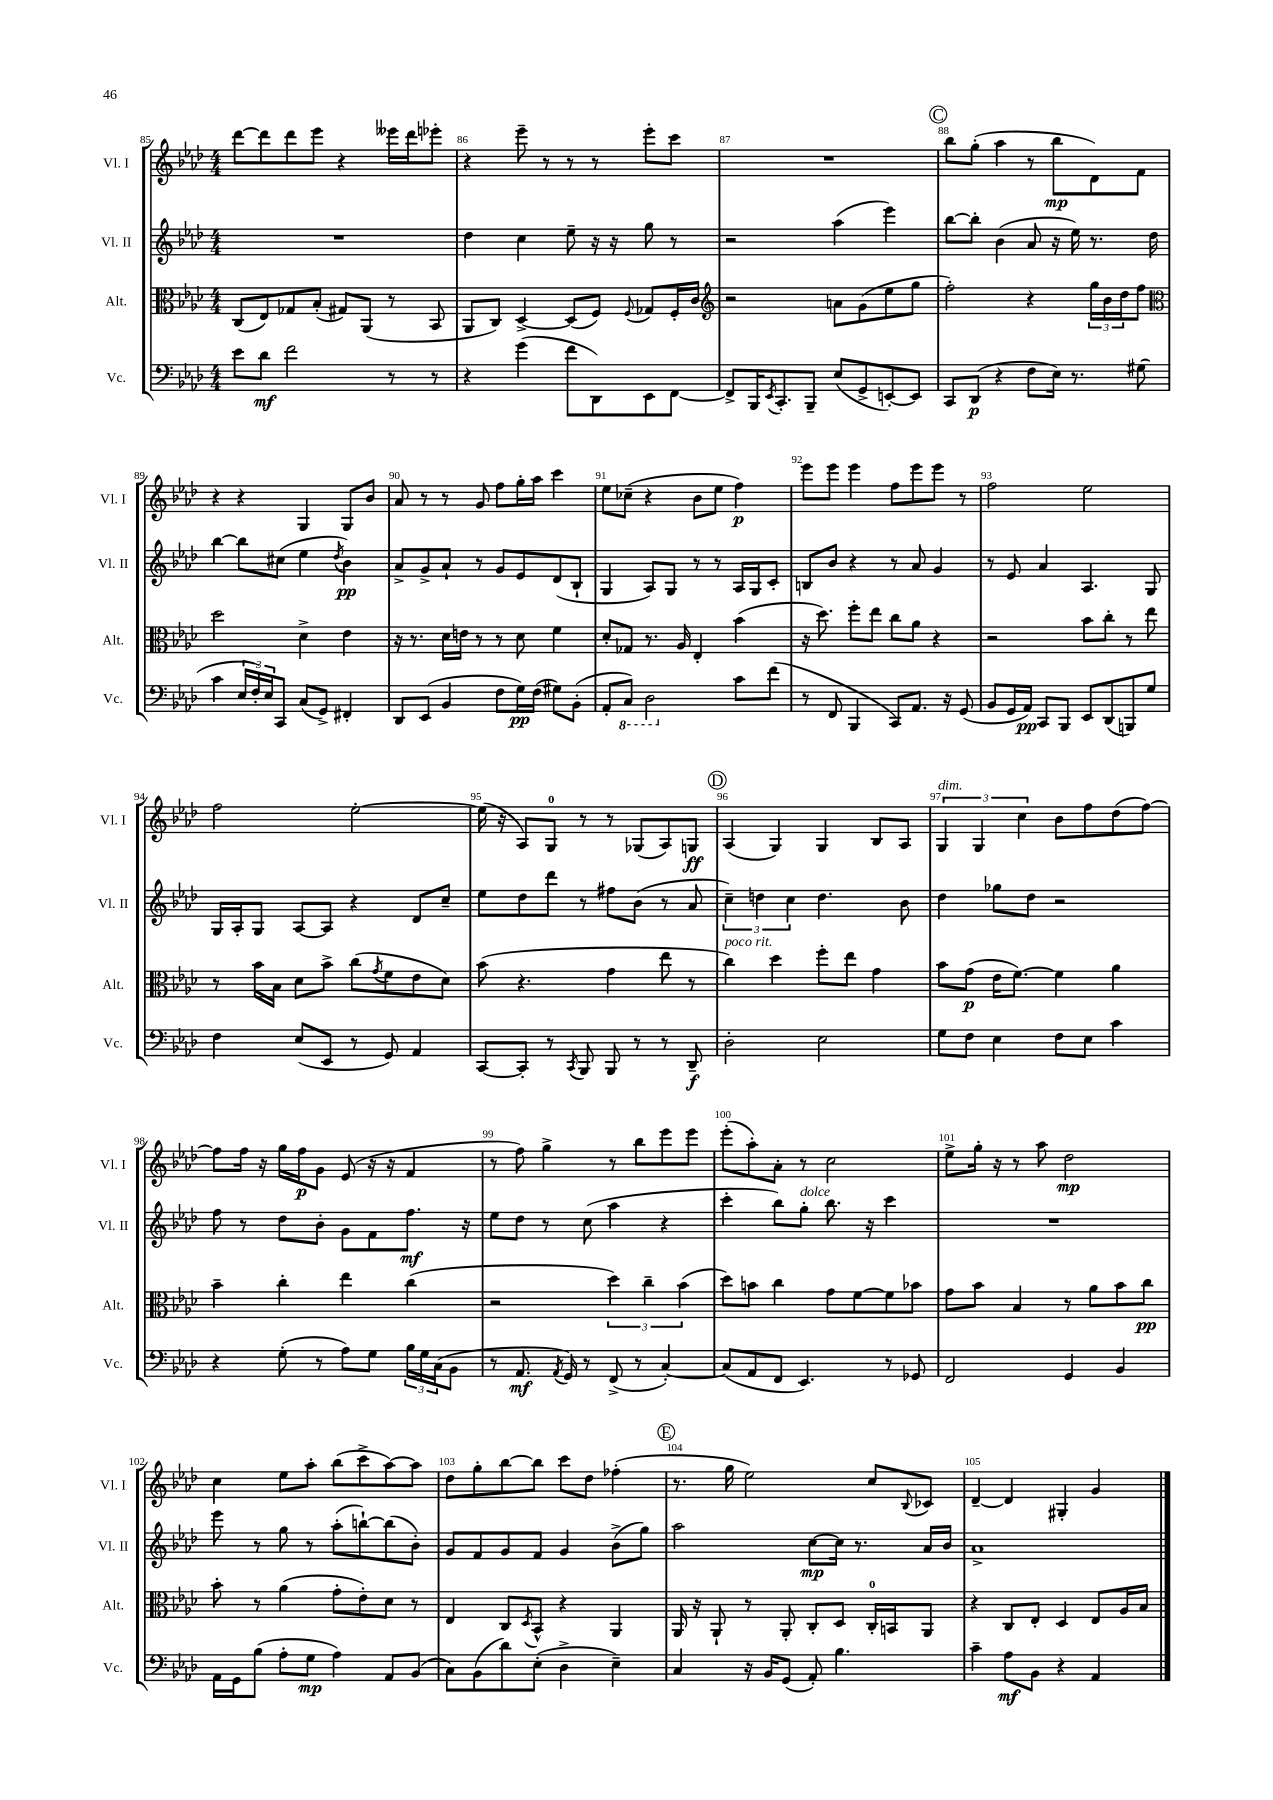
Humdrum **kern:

**kern	**kern	**kern	**kern
*staff4	*staff3	*staff2	*staff1
*clefF4	*clefC3	*clefG2	*clefG2
*k[b-e-a-d-]	*k[b-e-a-d-]	*k[b-e-a-d-]	*k[b-e-a-d-]
*M4/4	*M4/4	*M4/4	*M4/4
8e-	(8C	1r	[8ddd-
8d-	8E-)	.	8ddd-]
2f	8G-	.	8ddd-
.	(8B-'	.	8eee-
.	8G#)	.	4r
.	(8AA-	.	.
8r	8r	.	16eee--
.	.	.	16ddd-
8r	8BB-	.	8eee-'
=	=	=	=
4r	8AA-	4dd-	4r
.	8C)	.	.
(4g	[4D-^	4cc	8eee-~
.	.	.	8r
8f	(8D-]	8ee-~	8r
8DD-)	8F)	16r	8r
.	.	16r	.
.	8qqF	.	.
8EE-	8G-	8gg	8eee-'
[8FF	16F'	8r	8ccc
.	16c	.	.
=	=	=	=
*	*clefG2	*	*
8FF^]	2r	2r	1r
16BBB-	.	.	.
8qEE-	.	.	.
8.CC'	.	.	.
8BBB-~	.	.	.
(8E-	8a	(4aa-	.
8GG^	(8g	.	.
[8EE')	8ee-	4eee-)	.
8EE]	8gg	.	.
=	=	=	=
8CC	2ff')	[8bb-	8bb-
(8DD-	.	8bb-']	(8gg'
4r	.	(4b-	4aa-
8F	4r	8a-	8r
16E-)	.	16r	8bb-
8.r	.	16ee-)	.
.	24gg	8.r	8d-)
.	24b-	.	.
.	24dd-	.	.
(8G#	8ff	.	8f
.	.	16dd-	.
=	=	=	=
*	*clefC3	*	*
4c	2dd-	[4bb-	4r
24E-	.	8bb-]	4r
24F')	.	.	.
24E-	.	.	.
8CC	.	(8cc#	.
(8C	4d-^	4ee-	4G
8GG^)	.	.	.
.	.	8qdd-	.
4FF#'	4e-	4b-)	8G
.	.	.	8b-
=	=	=	=
8DD-	16r	8a-^	8a-
.	8.r	.	.
(8EE-	.	8g^	8r
4BB-	16d-	8a-`	8r
.	16e	.	.
.	8r	8r	8g
8F	8r	8g	8ff
16G)	8d-	8e-	16gg'
(16F	.	.	16aa-
8G#)	4f	(8d-	4ccc
(8BB-'	.	8B-`	.
=	=	=	=
8AA-'	8d-'	4G	8ee-
8CC)	8G-	.	(8cc-~
2DD-	8.r	8A-)	4r
.	.	8G	.
.	16A-	.	.
.	4E-'	8r	8b-
.	.	8r	8ee-
8c	(4b-	16A-	4ff)
.	.	16G	.
(8f	.	8c'	.
=	=	=	=
8r	16r	8B	8eee-
.	8.dd-)	.	.
8FF	.	8b-	8eee-
4BBB-	8ff'	4r	4eee-
.	8ee-	.	.
8CC)	8cc	8r	8ff
8.AA-	8a-	8a-	8eee-
.	4r	4g	8eee-
16r	.	.	.
(8GG	.	.	8r
=	=	=	=
8BB-	2r	8r	2ff
16GG	.	8e-	.
16AA-)	.	.	.
8CC	.	4a-	.
8BBB-	.	.	.
8EE-	8b-	4.A-	2ee-
(8DD-	8cc'	.	.
8BBB)	8r	.	.
8G	8ee-	8G	.
=	=	=	=
4F	8r	16G	2ff
.	.	16A-'	.
.	16b-	8G	.
.	16B-	.	.
(8E-	8d-	[8A-	.
8EE-	8b-^	8A-]	.
8r	(8cc	4r	[2ee-'
.	8qg	.	.
8GG)	8f	.	.
4AA-	8e-	8d-	.
.	8d-)	8cc~	.
=	=	=	=
[8CC	(8b-	8ee-	(16ee-]
.	.	.	16r
8CC']	4.r	8dd-	8A-)
8r	.	8ddd-	8G
8qCC	.	.	.
8BBB-	.	8r	8r
8BBB-	4g	8ff#	8r
8r	.	(8b-	(8G-
8r	8ee-	8r	8A-)
8DD-~	8r	8a-	8G
=	=	=	=
2D-'	4cc)	6cc~)	(4A-
.	.	6dd	.
.	4dd-	.	4G)
.	.	6cc	.
2E-	8ff'	4.dd	4G
.	8ee-	.	.
.	4g	.	8B-
.	.	8b-	8A-
=	=	=	=
8G	8b-	4dd-	6G
8F	(8g	.	.
.	.	.	6G
4E-	16e-	8gg-	.
.	[8.f)	.	.
.	.	.	6cc
.	.	8dd-	.
8F	4f]	2r	8b-
8E-	.	.	8ff
4c	4a-	.	(8dd-
.	.	.	[8ff)
=	=	=	=
4r	4b-~	8ff	8ff]
.	.	8r	16ff
.	.	.	16r
(8G'	4cc'	8dd-	16gg
.	.	.	16ff
8r	.	8b-'	8g
8A-)	4ee-	8g	(8e-
8G	.	8f	16r
.	.	.	16r
24B-	(4cc	8.ff	4f
24G	.	.	.
(24C	.	.	.
8BB-	.	.	.
.	.	16r	.
=	=	=	=
8r	2r	8ee-	8r
8.AA-	.	8dd-	8ff)
.	.	8r	4gg^
8qAA-	.	.	.
16GG)	.	.	.
8r	.	(8cc	.
(8FF^	6dd-)	4aa-	8r
8r	.	.	8bb-
.	6cc~	.	.
[4C')	.	4r	8eee-
.	(6b-	.	.
.	.	.	8eee-
=	=	=	=
(8C]	8dd-)	4ccc'	(8eee-'
8AA-	8b	.	8aa-')
8FF	4cc	8bb-)	8a-'
4.EE-)	.	8gg'	8r
.	8g	8.bb-	2cc
.	[8f	.	.
.	.	16r	.
8r	8f]	4ccc	.
8GG-	8b-	.	.
=	=	=	=
2FF	8g	1r	8ee-^
.	8b-	.	16gg'
.	.	.	16r
.	4B-	.	8r
.	.	.	8aa-
4GG	8r	.	2dd-
.	8a-	.	.
4BB-	8b-	.	.
.	8cc	.	.
=	=	=	=
16AA-	8b-'	8eee-	4cc
16GG	.	.	.
(8B-	8r	8r	.
8A-'	(4a-	8gg	8ee-
8G	.	8r	8aa-'
4A-)	8g'	(8aa-'	(8bb-
.	8e-')	[8bb`)	8ccc^
8AA-	8d-	(8bb]	[8aa-)
(8BB-	8r	8b-')	8aa-]
=	=	=	=
8C)	4E-	8g	8dd-
(8BB-	.	8f	8gg'
8d-)	8C	8g	[8bb-
.	8qD-	.	.
(8E-'	8BB-^^	8f	8bb-]
4D-^	4r	4g	8ccc
.	.	.	8dd-
4E-~)	4AA-	(8b-^	(4ff-'
.	.	8gg)	.
=	=	=	=
4C	16AA-	2aa-	8.r
.	16r	.	.
.	8AA-`	.	.
.	.	.	16gg
16r	8r	.	2ee-)
16BB-	.	.	.
(8GG	8AA-'	.	.
8AA-')	8C'	[8cc	.
4.B-	8D-	16cc]	.
.	.	8.r	.
.	16C'	.	8cc
.	16BB	.	.
.	.	.	8qqB-
.	8AA-	16a-	8c-
.	.	16b-	.
=	=	=	=
4c~	4r	1a-^	[4d-~
8A-	8C	.	4d-]
8BB-	8E-'	.	.
4r	4D-	.	4G#'
4AA-	8E-	.	4g
.	16A-	.	.
.	16B-	.	.
==	==	==	==
*-	*-	*-	*-
